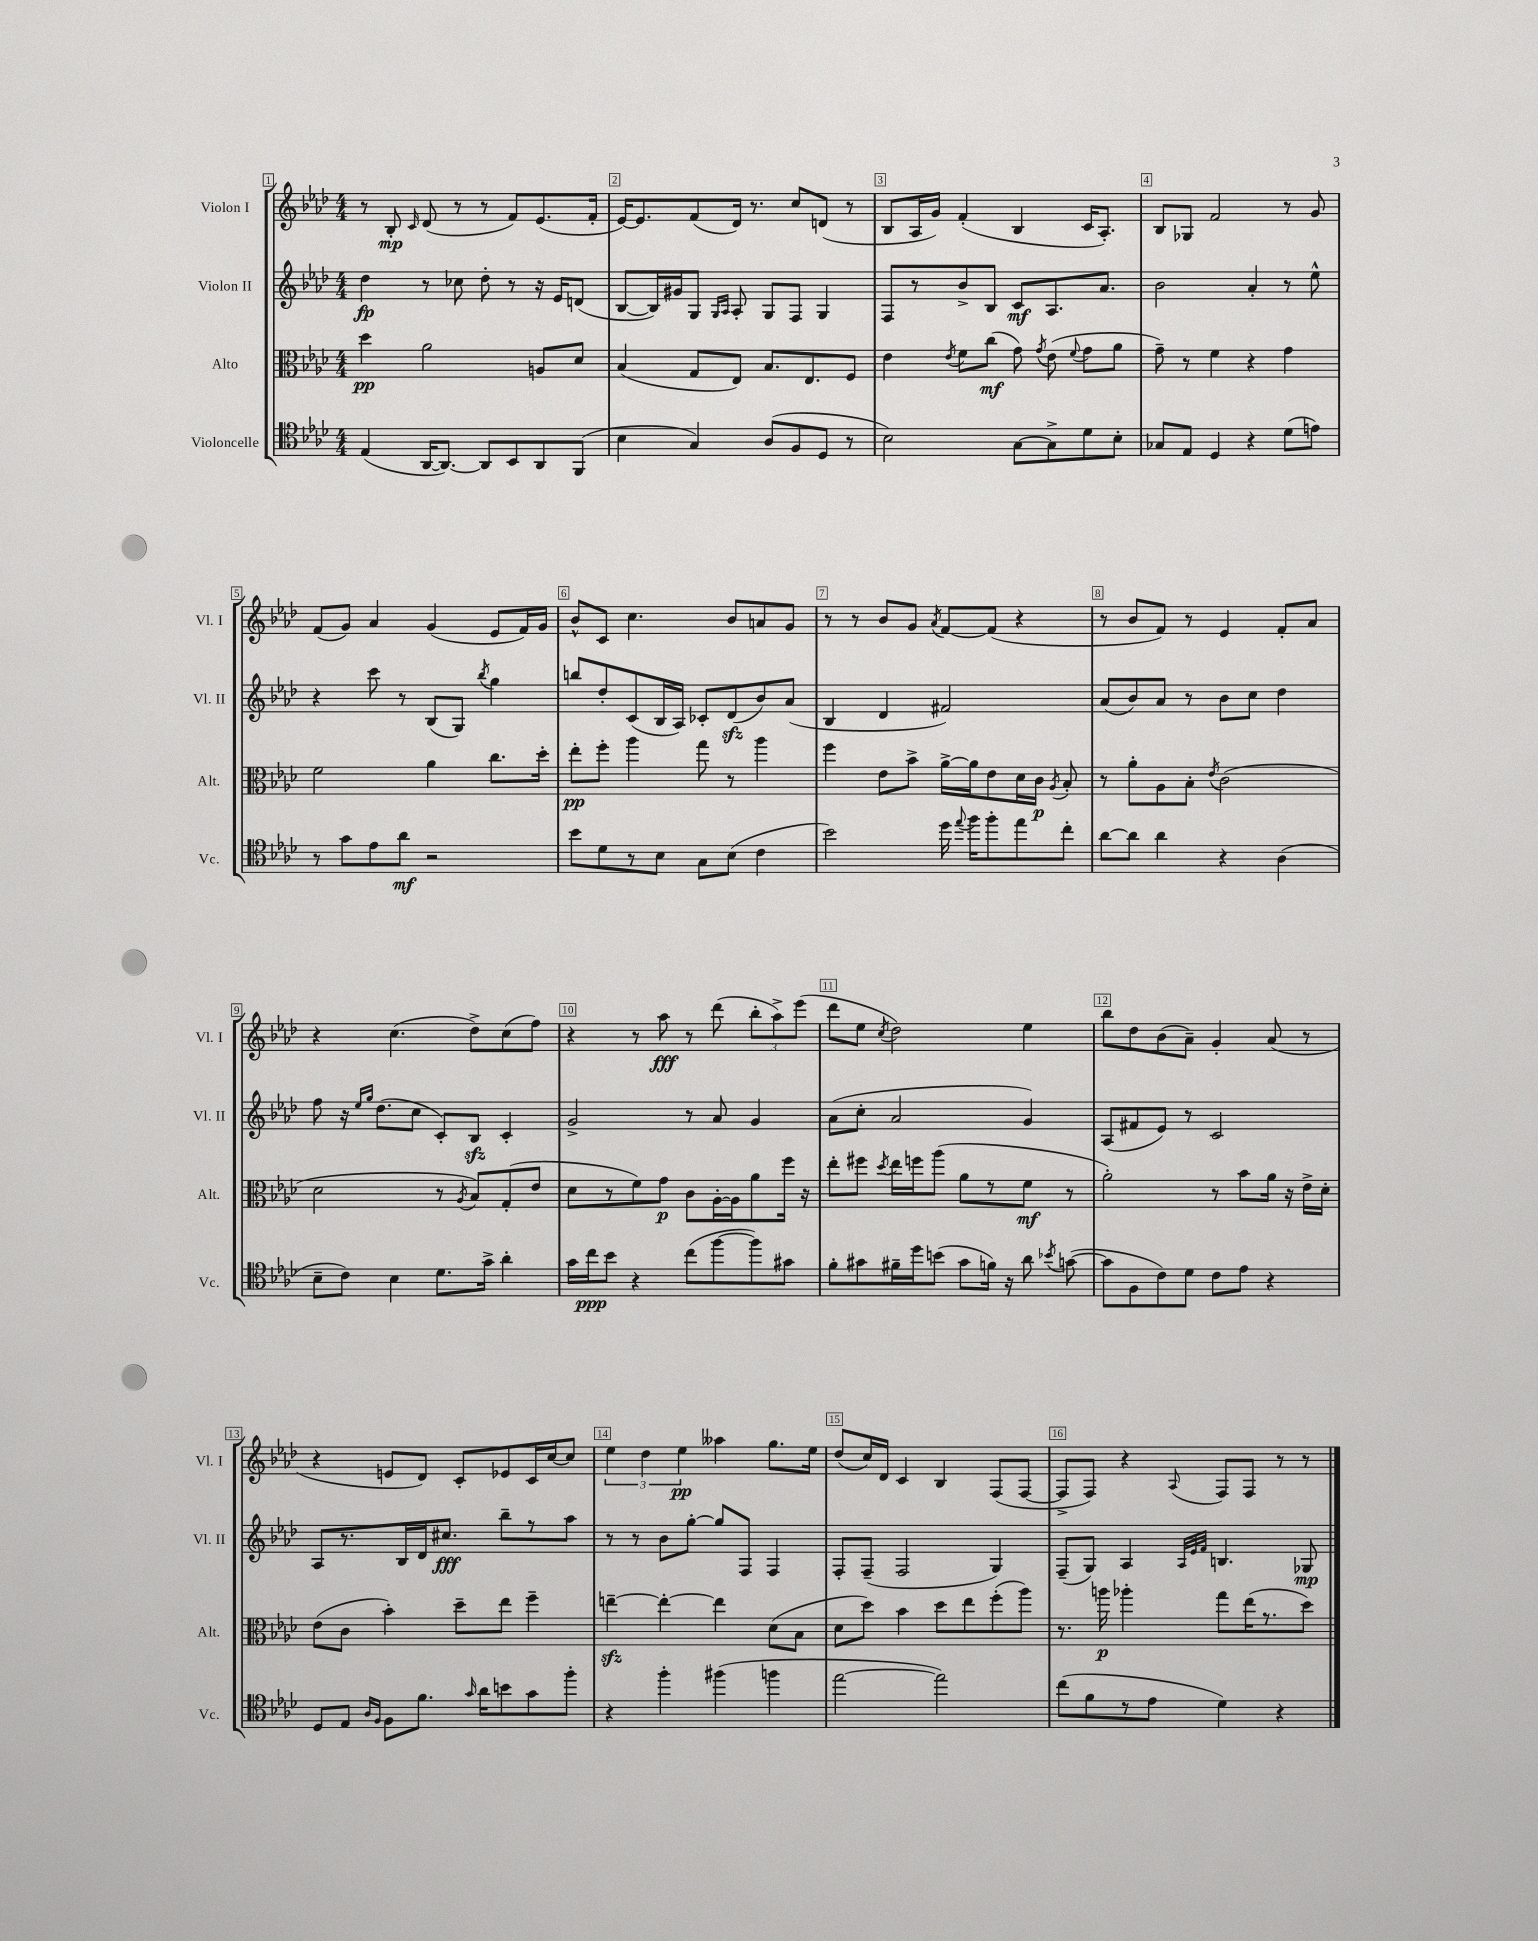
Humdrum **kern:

**kern	**kern	**kern	**kern
*staff4	*staff3	*staff2	*staff1
*clefC4	*clefC3	*clefG2	*clefG2
*k[b-e-a-d-]	*k[b-e-a-d-]	*k[b-e-a-d-]	*k[b-e-a-d-]
*M4/4	*M4/4	*M4/4	*M4/4
(4E-/	4dd-\	4dd-\	8r
.	.	.	8B-'/
.	.	.	16qqc/
[16AA-/LK	2a-\	8r	(8d-/
8.AA-/_J)	.	.	.
.	.	8cc-\	8r
8AA-/]L	.	8dd-'\	8r
8BB-/	.	8r	8f/L)
8AA-/	8A/L	16r	(8.e-/
.	.	16e-/LK	.
(8FF/J	8d-/J	(8d/J	.
.	.	.	16f'/Jk
=	=	=	=
4B-\	(4B-/	[8B-/L	[16e-/LK)
.	.	.	8.e-/]
.	.	16B-/]L)	.
.	.	16g#/J	.
4G/)	8G/L	8G/J	(8f/
.	.	16qqG/LL	.
.	.	16qqA-/JJ	.
.	8E-/J)	8A-'/	16d-/Jk)
.	.	.	8.r
(8A-/L	8.B-/L	8G/L	.
8F/	.	8F/J	8cc/L
.	8.E-/	.	.
8D-/J	.	4G/	(8d/J
8r	8F/J	.	8r
=	=	=	=
2B-\)	4e-\	8F/L	8B-/L
.	.	8r	16A-/L
.	.	.	16g/JJ)
.	8qe-/	.	.
.	8f\L	8b-^/	(4f'/
.	(8cc\J	8B-/J	.
[8G\L	8g\)	8c/L	4B-/
.	8qg/	.	.
8G^\]	(8e-\	8.A-/	.
.	8qqf/	.	.
8d-\	8g\L	.	16c/LK
.	.	8.a-/J	8.A-'/J)
8B-'\J	8a-\J	.	.
=	=	=	=
8G-/L	8g~\)	2b-\	8B-/L
8E-/J	8r	.	8G-/J
4D-/	4f\	.	2f/
4r	4r	4a-'/	.
(8d-\L	4g\	8r	8r
8e\J)	.	8ee-^^\	8g/
=	=	=	=
8r	2f\	4r	(8f/L
8g\L	.	.	8g/J)
8e-\	.	8ccc\	4a-/
8a-\J	.	8r	.
2r	4a-\	(8B-/L	(4g/
.	.	8G/J)	.
.	.	8qbb-/	.
.	8.cc\L	4gg\	8e-/L
.	.	.	16f/L)
.	16dd-'\Jk	.	16g/JJ
=	=	=	=
8b-\L	8ee-'\L	8bb/L	8b-^^/L
8d-\	8ff'\J	8dd-'/	8c/J
8r	4aa-\	(8c/	4.cc\
8B-\J	.	16B-/L	.
.	.	16A-/JJ)	.
8G\L	8gg\	8c-'/L	.
(8B-\J	8r	(8d-/	8b-/L
4c\	4aa-\	8b-/)	8a/
.	.	(8a-/J	8g/J
=	=	=	=
2b-\)	4ff\	4B-/	8r
.	.	.	8r
.	8e-\L	4d-/	8b-/L
.	8b-^\J	.	8g/J
.	.	.	8qa-/
16dd-\	[16a-^\LL	2f#/)	[8f/L
8qqee-/	.	.	.
16ff\LK	16a-\]J	.	.
8ff'\	8e-\	.	(8f/]J
8ee-\	16d-\L	.	4r
.	16c\JJ	.	.
.	8qA-/	.	.
8cc'\J	8B-'/	.	.
=	=	=	=
[8a-\L	8r	(8a-/L	8r
8a-\]J	8a-'\L	8b-/)	8b-/L
4a-\	8A-\	8a-/J	8f/J)
.	8B-'\J	8r	8r
.	8qe-/	.	.
4r	(2c\	8b-\L	4e-/
.	.	8cc\J	.
(4A-\	.	4dd-\	8f'/L
.	.	.	8a-/J
=	=	=	=
8B-~\L	2d-\	8ff\	4r
8c\J)	.	16r	.
.	.	16qqee-/LL	.
.	.	16qqgg/JJ	.
.	.	(8.dd-\L	.
4B-\	.	.	(4.cc\
.	.	8cc\J	.
8.d-\L	8r	8c'/L)	.
.	8qA-/	.	.
.	8B-/L)	8B-/J	8dd-^\L)
16g^\Jk	.	.	.
4a-'\	(8G'/	4c'/	(8cc\
.	8e-/J	.	8ff\J)
=	=	=	=
16g\LL	8d-\L	2g^/	4r
16cc\J	.	.	.
8b-\J	8r	.	.
4r	8f\)	.	8r
.	8g\J	.	8aa-\
(8cc\L	8c\L	8r	8r
[8ff\	[16A-'\L	8a-/	(8ddd-\
.	16A-\]J	.	.
8ff\])	8a-\	4g/	12bb-'\L
.	.	.	12aa-^\)
8g#\J	16ff\Jk	.	.
.	.	.	(12eee-\J
.	16r	.	.
=	=	=	=
8f'\L	8ee-'\L	(8a-\L	8ddd-\L
8g#\	8ff#\J	8cc'\J	8ee-\J
.	8qdd-/	.	8qcc/
16f#~\L	16ee-\LL	2a-/	2dd-\)
16dd-\J	16ff\J	.	.
(8b\J	(8aa-\J	.	.
8g#\L	8a-\L	.	.
16f\Jk)	8r	.	.
16r	.	.	.
8a-\	8f\J	4g/)	4ee-\
8qb-/	.	.	.
([8g\	8r	.	.
=	=	=	=
8g\]L	2a-'\)	(8A-/L	8bb-\L
8F\	.	8f#/	8dd-\
8c\)	.	8e-/J)	(8b-\
8d-\J	.	8r	8a-~\J)
8c\L	8r	2c/	4g'/
8e-\J	8b-\L	.	.
4r	16a-\Jk	.	(8a-/
.	16r	.	.
.	16e-^\LL	.	8r
.	16d-'\JJ	.	.
=	=	=	=
8D-/L	(8e-\L	8A-/L	4r
8E-/J	8c\J	8.r	.
16qqA-/LL	.	.	.
16qqF/JJ	.	.	.
8F\L	4b-'\)	.	8e/L
.	.	16B-/L	.
8.f\J	.	16d-/J	8d-/J)
.	.	8.cc#/J	.
.	8dd-~\L	.	8c'/L
16qqg/	.	.	.
16a-\LK	.	.	.
8b\	8ee-\J	8bb-~\L	8e-/
8g\	4ff~\	8r	16c/L
.	.	.	[16cc/J
8ff'\J	.	8aa-\J	8cc/]J
=	=	=	=
4r	[4ee~\	8r	6ee-\
.	.	8r	.
.	.	.	6dd-\
4ff'\	4ee'\_	8b-\L	.
.	.	.	6ee-\
.	.	[8gg'\J	.
(4ff#\	4ee\]	8gg/]L	4aa--\
.	.	8F/J	.
4ff\	(8d-\L	4F/	8.gg\L
.	8B-\J	.	.
.	.	.	16ee-\Jk
=	=	=	=
[2ee-\	8d-\L	8F'/L	(8dd-/L
.	8dd-\J)	(8F~/J	16cc/L)
.	.	.	16d-/JJ
.	4b-\	2F/	4c/
2ee-\])	8dd-\L	.	4B-/
.	8ee-\	.	.
.	(8ff'\	4G/)	(8F/L
.	8aa-\J)	.	[8F/J
=	=	=	=
(8cc\L	8.r	(8F~/L	8F^/]L
8f\	.	8G/J)	8F/J)
.	16aa\	.	.
8r	4aa-'\	4A-/	4r
8e-\J	.	.	.
.	.	32qqA-/LLL	.
.	.	32qqe-/	.
.	.	32qqf/JJJ	8qqA-/
4d-\)	8gg\L	4.B/	8F/L
.	(16ee-\K	.	8F/J
.	8.r	.	.
4r	.	.	8r
.	8dd-\J)	8G-/	8r
==	==	==	==
*-	*-	*-	*-
